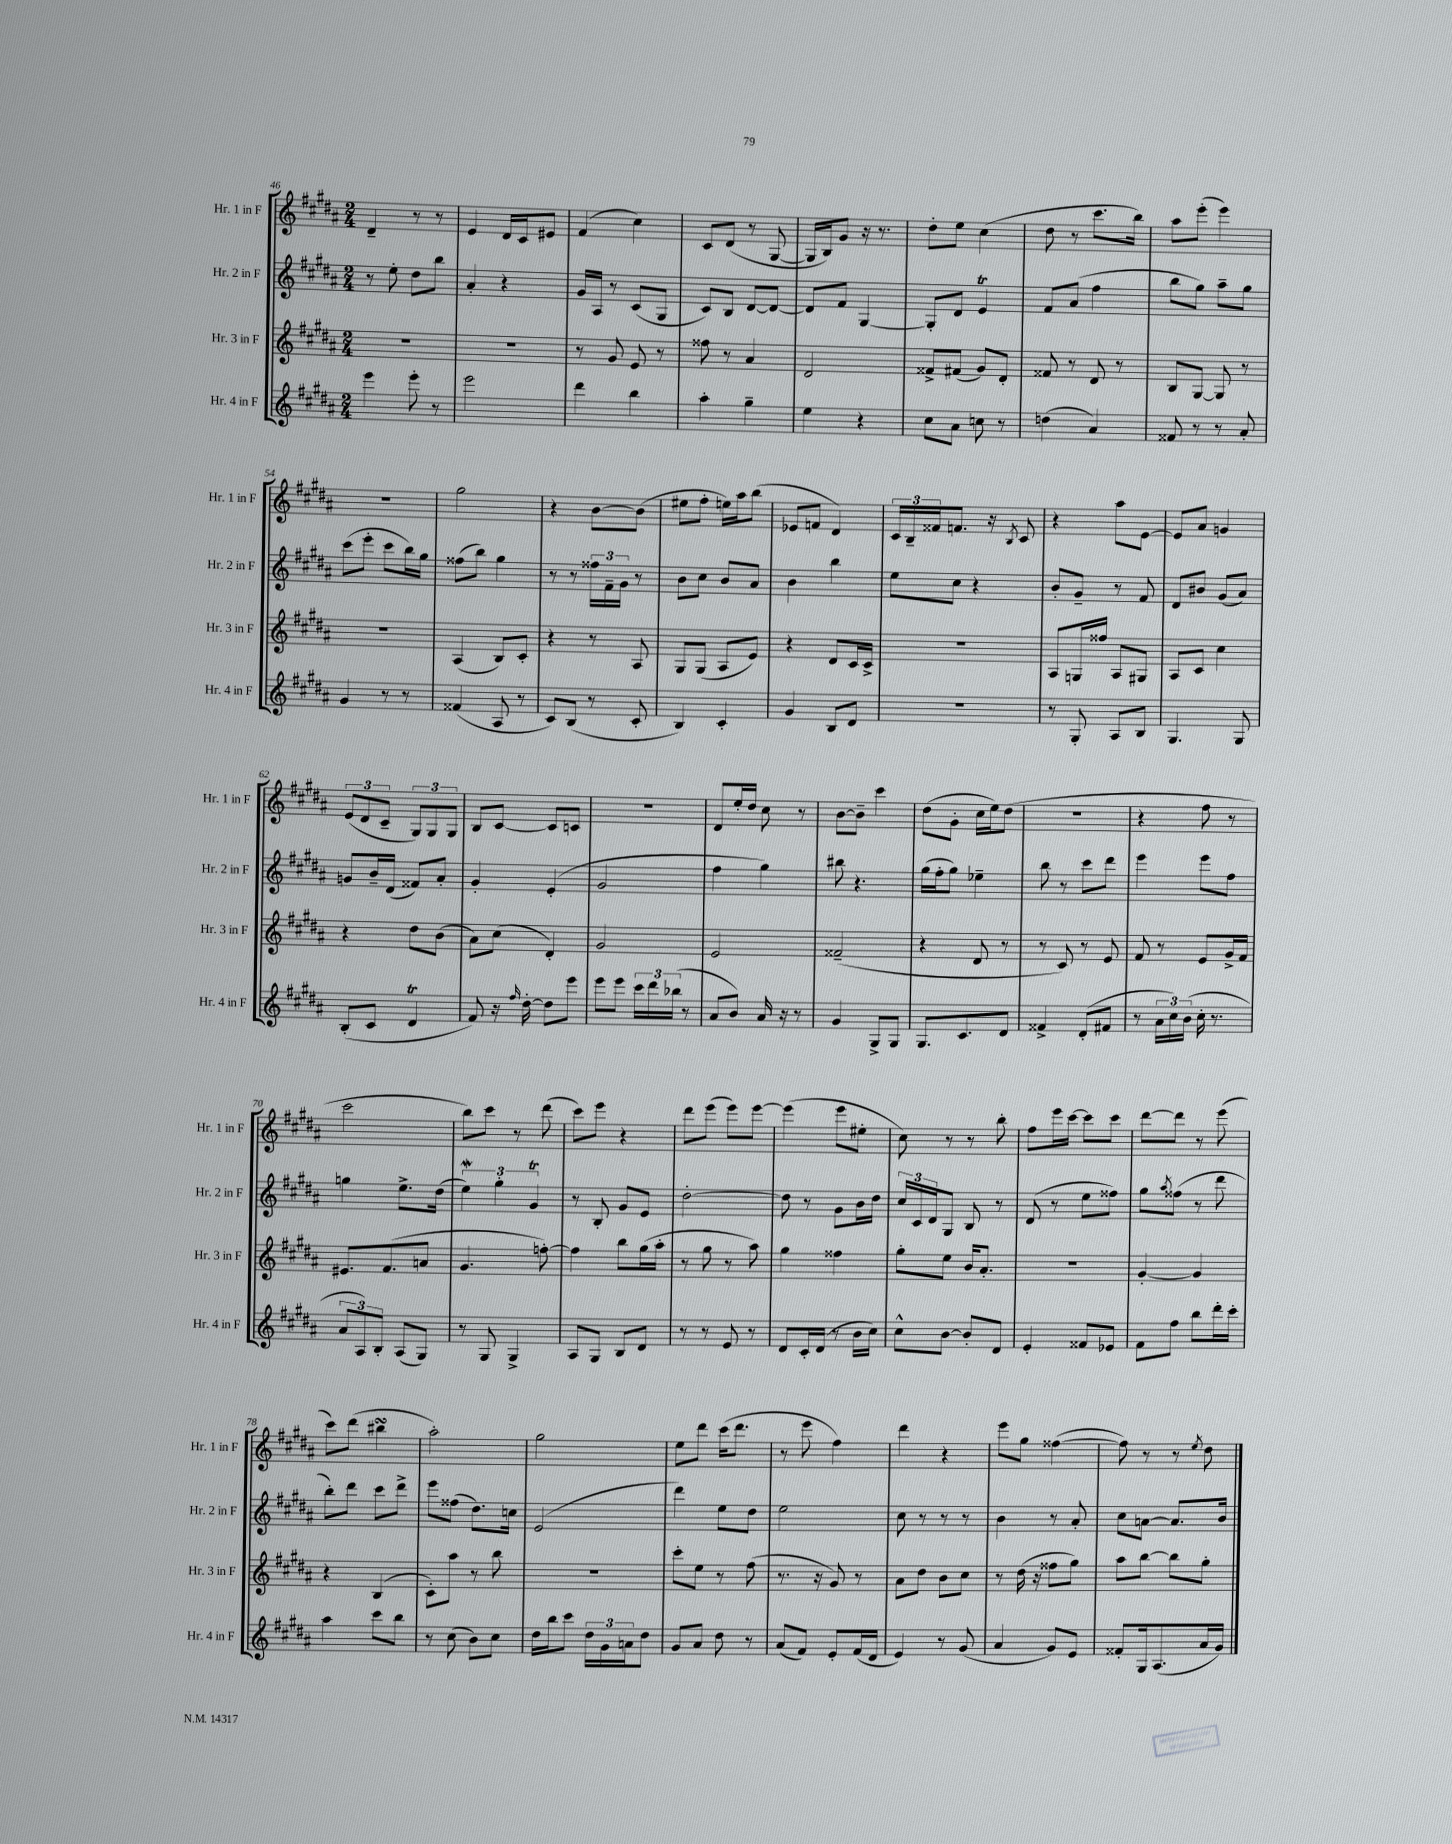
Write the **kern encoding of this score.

**kern	**kern	**kern	**kern
*part4	*part3	*part2	*part1
*staff4	*staff3	*staff2	*staff1
*I"Hr. 4 in F	*I"Hr. 3 in F	*I"Hr. 2 in F	*I"Hr. 1 in F
*I'Hr. 4 in F	*I'Hr. 3 in F	*I'Hr. 2 in F	*I'Hr. 1 in F
*clefG2	*clefG2	*clefG2	*clefG2
*k[f#c#g#d#a#]	*k[f#c#g#d#a#]	*k[f#c#g#d#a#]	*k[f#c#g#d#a#]
*M2/4	*M2/4	*M2/4	*M2/4
=46	=46	=46	=46
4eee\	2r	8r	4d#~/
.	.	8ee'\	.
8eee'\	.	8dd#\L	8r
8r	.	8bb\J	8r
=47	=47	=47	=47
2eee\	2r	4a#'/	4e/
.	.	4r	16d#/LL
.	.	.	16c#/J
.	.	.	8e#X/J
=48	=48	=48	=48
4ddd#\	8r	16g#/LL	(4f#/
.	.	16A#/JJ	.
.	8g#/	8r	.
4bb\	8e/	(8c#/L	4cc#\)
.	8r	8G#/J	.
=49	=49	=49	=49
4aa#'\	8ff##X\	8c#/L)	8c#/L
.	8r	8B/J	(8d#/J
4gg#~\	4a#/	[8d#/L	8r
.	.	8d#/J_	[8G#/
=50	=50	=50	=50
4ee\	2d#/	8d#/L]	16G#/LL]
.	.	.	16B/J)
.	.	8f#/J	8g#/J
4r	.	[4G#/	16r
.	.	.	8.r
=51	=51	=51	=51
8cc#\L	8f##X^/L	8G#'/L]	8dd#'\L
8a#\J	(8f#X/J	8d#/J	8ee\J
8ccn\	8g#/L)	4eT/	(4cc#\
8r	8d#'/J	.	.
=52	=52	=52	=52
(4ddn\	8f##X/	8f#/L	8dd#\
.	8r	(8a#/J	8r
4a#/)	8d#/	4ff#\	8.ccc#\L
.	8r	.	.
.	.	.	16bb\Jk)
=53	=53	=53	=53
8f##X/	8B/L	8bb\L	8aa#\L
8r	[8G#/J	8gg#\J)	(8eee'\J
8r	8G#/]	8aa#~\L	4eee\)
8a#'/	8r	8gg#\J	.
!!LO:LB:g=z
=54	=54	=54	=54
4g#/	2r	(8ccc#\L	2r
.	.	8eee'\J	.
8r	.	8ccc#\L	.
8r	.	16bb\L)	.
.	.	16gg#\JJ	.
=55	=55	=55	=55
(4f##X/	(4A#/	(8ff##X\L	2gg#\
.	.	8bb\J)	.
8A#/	8B/L)	4gg#\	.
8r	8c#'/J	.	.
=56	=56	=56	=56
8c#/L)	4r	8r	4r
(8B/J	.	8r	.
8r	8r	24ff##X\LL	[8b\L
.	.	24f#~\	.
.	.	24g#\JJ	.
8c#'/	8A#/	8r	(8b\J]
=57	=57	=57	=57
4B/)	8G#/L	8b\L	8ee#X\L
.	(8G#/J	8cc#\J	8ff#'\J
4c#'/	8A#/L	8b/L	16een\LL)
.	.	.	16aa#\J
.	8e/J)	8a#/J	(8bb\J
=58	=58	=58	=58
4g#/	4r	4b\	8e-X/L
.	.	.	8fn/J
8B/L	8d#/L	4bb\	4d#/)
8d#/J	16c#/L	.	.
.	16c#^/JJ	.	.
=59	=59	=59	=59
2r	2r	8ee\L	24c#/LL
.	.	.	24B~/
.	.	.	24f##X/J
.	.	8cc#\J	8.fn/J
.	.	4r	.
.	.	.	16r
.	.	.	8qB/
.	.	.	8c#/
=60	=60	=60	=60
8r	8A#/L	8b'/L	4r
8G#'/	16Gn/L	8g#~/J	.
.	16ff##X/JJ	.	.
8A#/L	8A#/L	8r	8aa#\L
8B/J	8G#X/J	8f#/	[8e\J
=61	=61	=61	=61
4.G#/	8A#/L	8d#/L	8e/L]
.	8c#/J	8b#X/J	8a#/J
.	4cc#\	(8g#/L	4gn/
8G#/	.	8a#/J)	.
!!LO:LB:g=z
=62	=62	=62	=62
(8B'/L	4r	8gn/L	(12e/L
.	.	.	12d#/
8c#/J	.	16b~/L	.
.	.	.	12c#~/J
.	.	(16d#/JJ	.
4d#t/	8dd#\L	8f##X/L)	12G#/L)
.	.	.	12G#/
.	(8b\J	8a#'/J	.
.	.	.	12G#/J
=63	=63	=63	=63
8f#/)	8a#\L)	4g#'/	8B/L
16r	(8cc#\J	.	[8c#/J
16qqff#/	.	.	.
[16dd#'\	.	.	.
8dd#\L]	4d#'/)	(4e'/	8c#/L]
8eee\J	.	.	8cn/J
=64	=64	=64	=64
8eee\L	2g#/	2g#/	2r
8eee\J	.	.	.
24ccc#\LL	.	.	.
24ddd#\	.	.	.
(24bb-X\JJ	.	.	.
8r	.	.	.
=65	=65	=65	=65
8a#/L	2e/	4ff#\	8d#/L
8b/J)	.	.	16ee'/L
.	.	.	16dd#/JJ
16a#/	.	4gg#\)	8cc#\
16r	.	.	.
8r	.	.	8r
=66	=66	=66	=66
4g#/	(2f##X~/	8bb#X\	[8b\L
.	.	4.r	8b~\J]
8G#^/L	.	.	4ccc#\
8G#/J	.	.	.
=67	=67	=67	=67
8.G#/L	4r	(16gg#\LL	(8dd#\L
.	.	16ff#'\J	.
.	.	8gg#\J)	8g#'\J
8.c#/	.	.	.
.	8d#/	4ee-X~\	16cc#\LL
.	.	.	16ee\J)
8d#/J	8r	.	(8dd#\J
=68	=68	=68	=68
4f##X^/	8r	8bb\	2r
.	8c#/)	8r	.
(8d#'/L	8r	8ccc#\L	.
8f#X/J	8e/	8ddd#\J	.
=69	=69	=69	=69
8r	8f#/	4eee\	4r
24a#\LL	8r	.	.
24cc#\)	.	.	.
(24b\JJ	.	.	.
16cc#'\	8e/L	8eee\L	8ff#\
8.r	.	.	.
.	16g#^/L	8ff#\J	8r
.	16f#/JJ	.	.
!!LO:LB:g=z
=70	=70	=70	=70
12a#/L	8.e#X/L	4ggn\	2ccc#\
12A#/)	.	.	.
12B'/J	.	.	.
.	(8.f#/	.	.
(8A#/L	.	8.ee^\L	.
8G#/J)	8an/J	.	.
.	.	(16dd#\Jk	.
=71	=71	=71	=71
8r	4.g#/	6eew\)	8bb\L)
8G#/	.	.	8ccc#\J
.	.	6gg#'\	.
4G#^/	.	.	8r
.	.	6g#T/	.
.	[8ffn'\)	.	(8ddd#\
=72	=72	=72	=72
8A#/L	4ff\]	8r	8ccc#\L)
8G#/J	.	8B'/	8eee\J
8B/L	8bb\L	8g#/L	4r
8d#/J	(16gg#\L	8e/J	.
.	16aa#'\JJ	.	.
=73	=73	=73	=73
8r	8r	[2dd#'\	8ddd#\L
8r	8gg#\	.	(8eee\J
8e/	8r	.	8eee\L)
8r	8aa#\)	.	[8eee\J
=74	=74	=74	=74
8d#/L	4gg#\	8dd#\]	(4eee\]
16c#'/L	.	8r	.
(16d#/JJ	.	.	.
8r	4ff##X\	8g#\L	8eee\L
16b\LL	.	16b\L	8ee#X'\J
16cc#\JJ)	.	16dd#\JJ	.
=75	=75	=75	=75
8cc#^^\L	8gg#'\L	24cc#/LL	8cc#\)
.	.	24c#/	.
.	.	24d#/J	.
[8b\J	8ee\J	8G#/J	8r
8b'/L]	16b/KL	8B/	8r
.	8.a#'/J	.	.
8d#/J	.	8r	8bb'\
=76	=76	=76	=76
4e'/	2r	(8d#/	8ff#\L
.	.	8r	16eee\L
.	.	.	[16ccc#\JJ
8f##X/L	.	8ee\L	8ccc#\L]
8e-X/J	.	8ff##X\J)	8ccc#\J
=77	=77	=77	=77
8f#\L	[4g#'/	8gg#\L	[8ddd#\L
.	.	8qaa#/	.
8ff#\J	.	(8ff##X\J	8ddd#\J]
8bb\L	4g#/]	8r	8r
16ddd#'\L	.	8ddd#\	(8eee\
16ccc#'\JJ	.	.	.
!!LO:LB:g=z
=78	=78	=78	=78
4aa#\	4r	8bb'\L)	8ccc#\L)
.	.	8ddd#\J	(8ddd#\J
8ccc#\L	(4B/	8ccc#\L	4bb#XsSsS\
8bb\J	.	8ddd#^\J	.
=79	=79	=79	=79
8r	8c#'\L)	8eee\L	2aa#'\)
(8cc#\	8aa#\J	(8ff##X\J	.
8b\L)	8r	8.dd#\L)	.
8cc#\J	8bb\	.	.
.	.	16ccn\Jk	.
=80	=80	=80	=80
16dd#\LL	2r	(2e/	2gg#\
16bb\J	.	.	.
8ccc#\J	.	.	.
24dd#\LL	.	.	.
24g#\	.	.	.
24an\J	.	.	.
8dd#\J	.	.	.
=81	=81	=81	=81
8g#/L	8ccc#'\L	4ddd#\)	8ee\L
8a#/J	8ee\J	.	8ddd#\J
8dd#\	8r	8ee\L	(16ccc#\KL
.	.	.	8.ddd#\J
8r	(8ff#\	8dd#\J	.
=82	=82	=82	=82
(8a#/L	8.r	2ee\	8r
8f#/J)	.	.	8eee\
.	16r	.	.
8e'/L	8g#/)	.	4ff#\)
(16f#/L	8r	.	.
16d#/JJ	.	.	.
=83	=83	=83	=83
4e/)	8a#\L	8cc#\	4ddd#\
.	8dd#\J	8r	.
8r	8b\L	8r	4r
(8g#/	8cc#\J	8r	.
=84	=84	=84	=84
4a#/	8r	4b\	8eee\L
.	(16dd#\	.	8gg#\J
.	16r	.	.
8g#/L)	8ff##X\L	8r	([4ff##X\
8e/J	8gg#\J)	8a#'/	.
=85	=85	=85	=85
8f##X'/L	8aa#\L	8cc#\L	8ff##\])
16G#/k	[8bb\J	[8an\J	8r
(8.A#/	.	.	.
.	8bb\L]	8.a/L]	8r
.	.	.	8qee/
16a#/L	8gg#'\J	.	8dd#\
16g#/JJ)	.	16b/Jk	.
==	==	==	==
*-	*-	*-	*-
